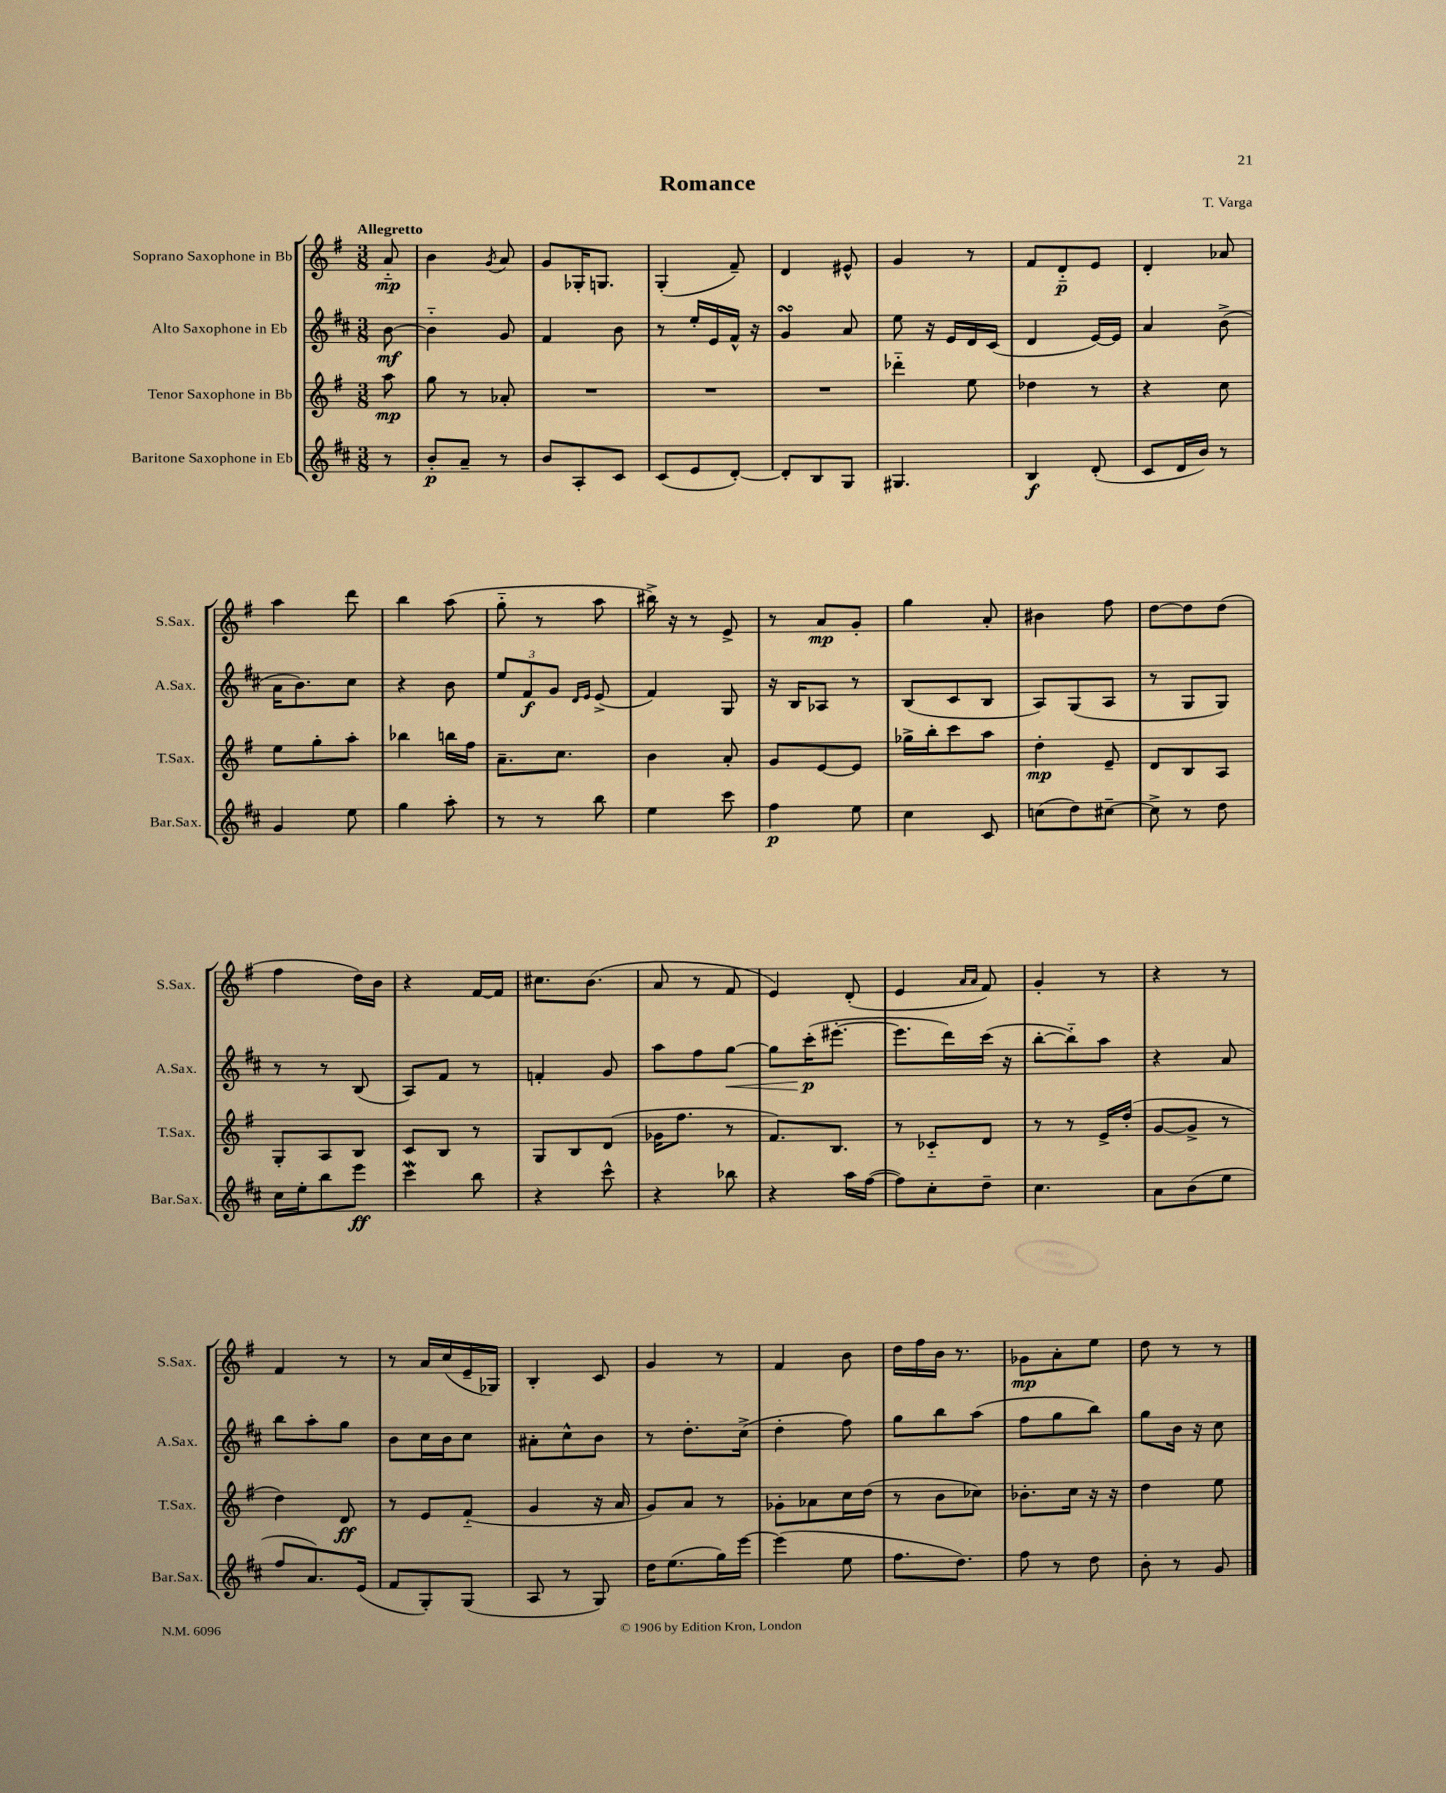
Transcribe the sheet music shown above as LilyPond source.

\header { title = "Romance" composer = "T. Varga" }
<<
\new StaffGroup <<
\new Staff = "s0" \with { instrumentName = "Soprano Saxophone in Bb" shortInstrumentName = "S.Sax." } {
    \clef treble \key g \major \numericTimeSignature \time 3/8 \partial 8 \tempo "Allegretto"
    a'8-_\mp |
    b'4 \acciaccatura { g'8 } a'8 |
    g'8 ges16-. g8. |
    g4-.( fis'8--) |
    d'4 eis'8-^ |
    g'4 r8 |
    fis'8 d'8-_\p e'8 |
    d'4-. aes'8 |
    a''4 d'''8 |
    b''4 a''8( |
    g''8-_ r8 a''8 |
    bis''16->) r16 r8 e'8-> |
    r8 a'8\mp g'8-. |
    g''4 a'8-. |
    bis'4 fis''8 |
    d''8~ d''8 d''8( |
    fis''4 d''16) b'16 |
    r4 fis'16~ fis'16 |
    cis''8. b'8.( |
    a'8 r8 fis'8 |
    e'4) d'8-.( |
    e'4 \grace { a'16 a'16 } fis'8) |
    g'4-. r8 |
    r4 r8 |
    fis'4 r8 |
    r8 a'16 c''16( e'16-- ges16) |
    b4-. c'8 |
    g'4 r8 |
    fis'4 b'8 |
    d''16 fis''16 b'16 r8. |
    ges'8\mp a'8-. e''8 |
    d''8 r8 r8 \bar "|." |
}
\new Staff = "s1" \with { instrumentName = "Alto Saxophone in Eb" shortInstrumentName = "A.Sax." } {
    \clef treble \key d \major \numericTimeSignature \time 3/8 \partial 8
    b'8~\mf |
    b'4-_ g'8 |
    fis'4 b'8 |
    r8 e''16-. e'16 fis'16-^ r16 |
    g'4\turn a'8 |
    e''8 r16 e'16 d'16 cis'16( |
    d'4 e'16~) e'16 |
    a'4 b'8->( |
    a'16 b'8.) cis''8 |
    r4 b'8 |
    \tuplet 3/2 { e''8 fis'8\f g'8 } \grace { d'16 e'16 } e'8->( |
    fis'4) g8 |
    r16 b16 aes8 r8 |
    b8( cis'8 b8 |
    a8) g8( a8 |
    r8 g8 g8) |
    r8 r8 b8( |
    a8) fis'8 r8 |
    f'4-. g'8 |
    a''8 fis''8 g''8~\< |
    g''8 cis'''16-.\p\!( eis'''8.~-. |
    eis'''8. d'''16) cis'''16( r16 |
    b''8~-. b''8-_) a''8 |
    r4 a'8 |
    b''8 a''8-. g''8 |
    b'8 cis''16 b'16 cis''8 |
    ais'8-. cis''8-^ b'8 |
    r8 d''8.-. cis''16->( |
    d''4-. fis''8) |
    g''8 b''8 a''8( |
    fis''8 g''8 b''8) |
    g''8 b'16 r16 cis''8 \bar "|." |
}
\new Staff = "s2" \with { instrumentName = "Tenor Saxophone in Bb" shortInstrumentName = "T.Sax." } {
    \clef treble \key g \major \numericTimeSignature \time 3/8 \partial 8
    a''8\mp |
    g''8 r8 aes'8-. |
    R4. |
    R4. |
    R4. |
    des'''4-_ e''8 |
    des''4 r8 |
    r4 c''8 |
    e''8 g''8-. a''8-. |
    bes''4 b''16 fis''16 |
    a'8.-- c''8. |
    b'4 a'8-. |
    g'8 e'8~ e'8 |
    ges''16-> b''16-. c'''8 a''8 |
    d''4-.\mp e'8-- |
    d'8 b8 a8 |
    g8-. a8 b8 |
    c'8 b8 r8 |
    g8 b8 d'8( |
    ges'16 fis''8. r8 |
    fis'8.) b8. |
    r8 ces'8-_ d'8 |
    r8 r8 e'16-> d''16-.( |
    g'8~ g'8-> r8 |
    d''4) d'8\ff |
    r8 e'8 fis'8-_( |
    g'4 r16 a'16 |
    g'8) a'8 r8 |
    ges'8-. aes'8 c''16 d''16( |
    r8 b'8 ces''8) |
    bes'8.-. c''16 r16 r16 |
    d''4 e''8 \bar "|." |
}
\new Staff = "s3" \with { instrumentName = "Baritone Saxophone in Eb" shortInstrumentName = "Bar.Sax." } {
    \clef treble \key d \major \numericTimeSignature \time 3/8 \partial 8
    r8 |
    b'8-.\p a'8-- r8 |
    b'8 a8-. cis'8 |
    cis'8( e'8 d'8~-.) |
    d'8-. b8 g8 |
    gis4. |
    b4\f d'8-.( |
    cis'8 d'16 b'16) r8 |
    g'4 e''8 |
    g''4 a''8-. |
    r8 r8 b''8 |
    e''4 cis'''8 |
    fis''4\p e''8 |
    cis''4 cis'8 |
    c''8( d''8) cis''8~-- |
    cis''8-> r8 d''8 |
    cis''16 e''16-. b''8 e'''8\ff |
    cis'''4\mordent b''8 |
    r4 cis'''8-^ |
    r4 bes''8 |
    r4 a''16 fis''16~( |
    fis''8) cis''8-. d''8-- |
    cis''4. |
    a'8 b'8( e''8 |
    fis''8 a'8.) e'16( |
    fis'8 g8-.) g8( |
    a8 r8 g8) |
    d''16 e''8.( g''16) e'''16~ |
    e'''4( e''8 |
    fis''8. d''8.) |
    fis''8 r8 d''8 |
    b'8-. r8 g'8 \bar "|." |
}
>>
>>
\layout { \context { \Score \remove "Bar_number_engraver" } }
